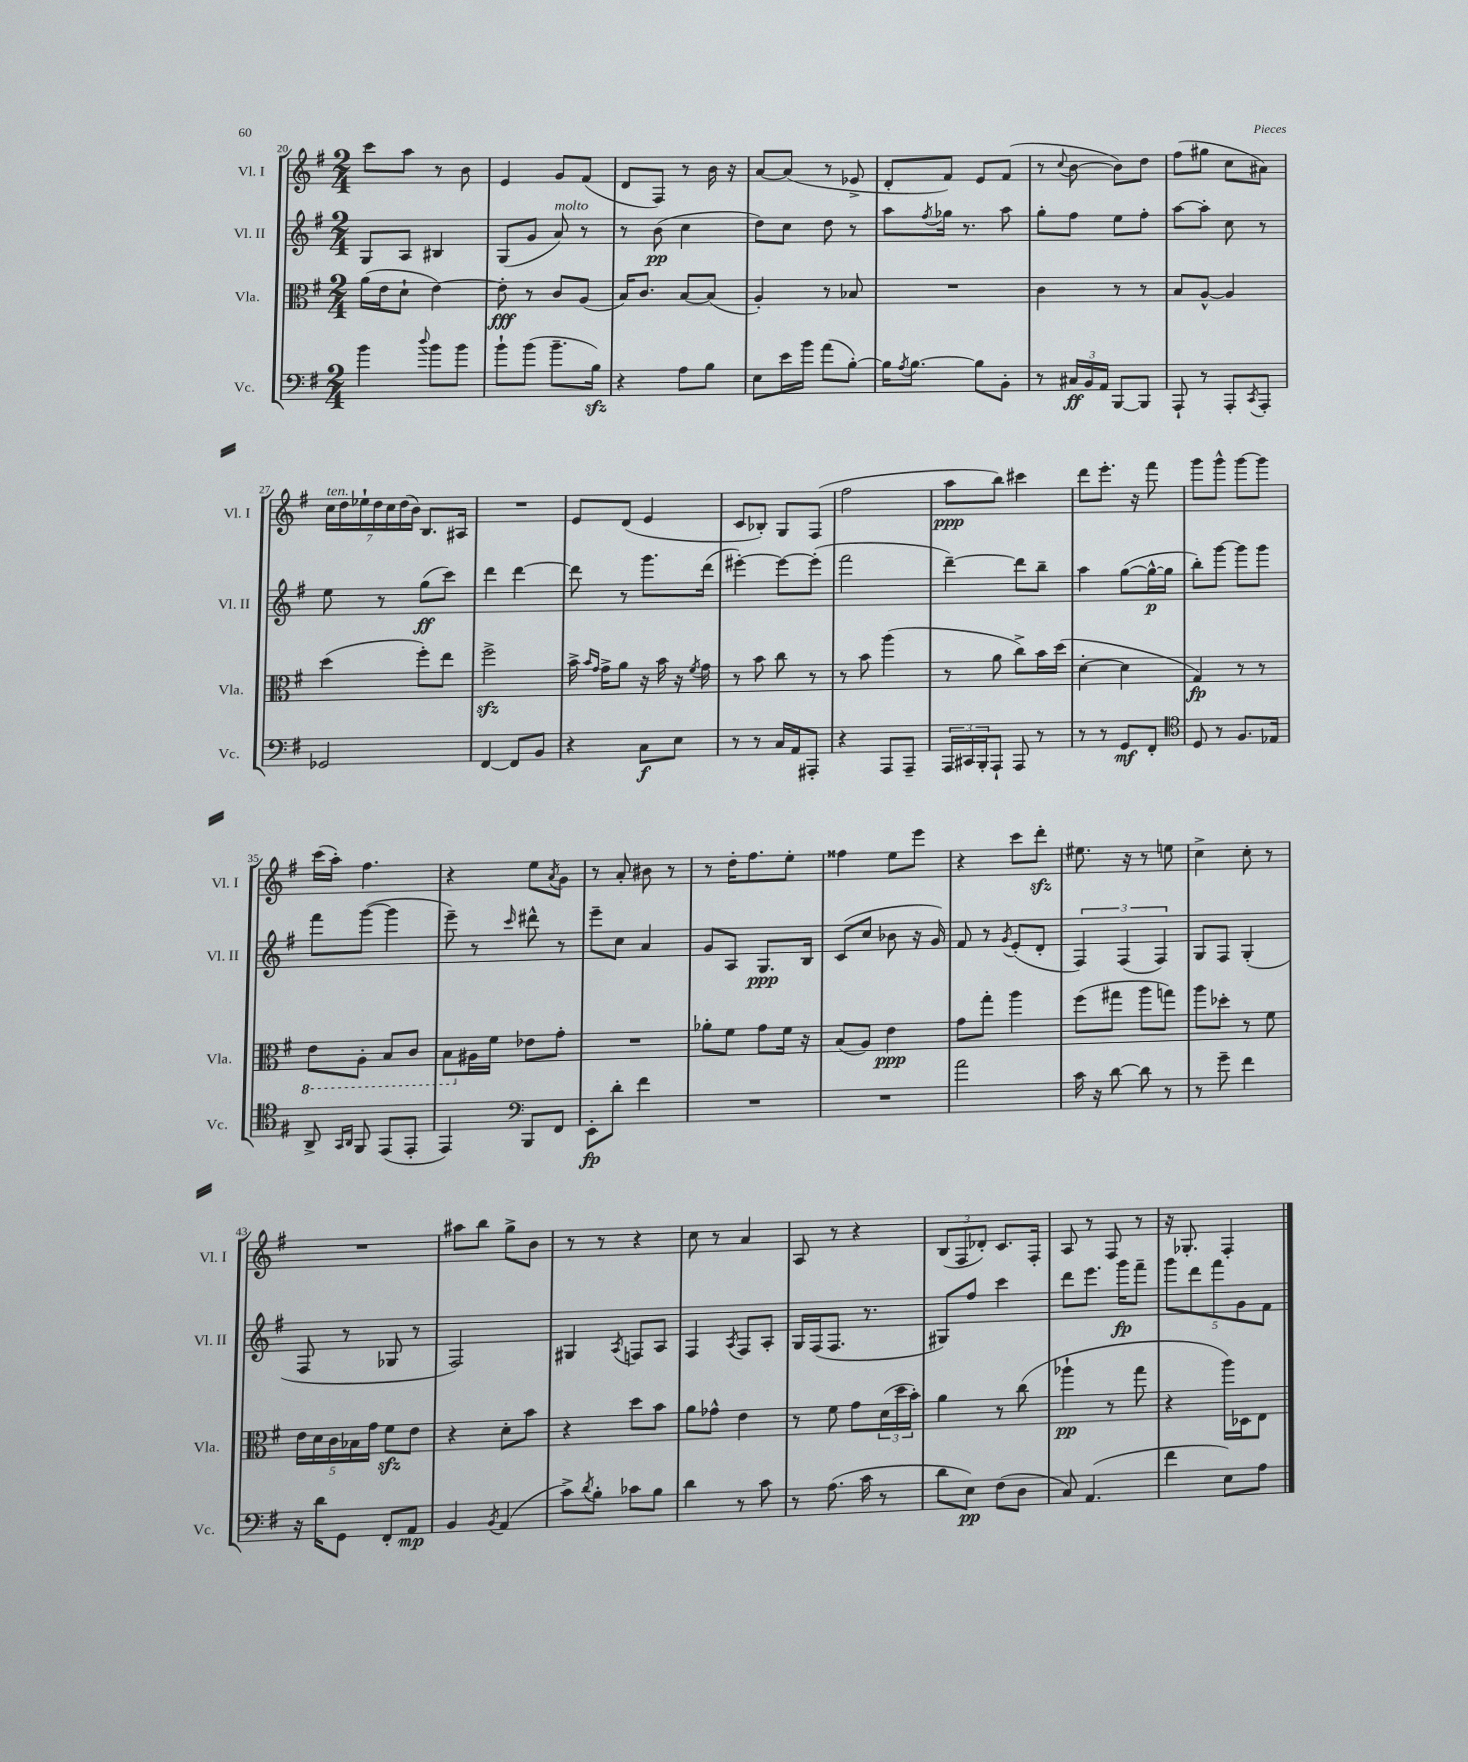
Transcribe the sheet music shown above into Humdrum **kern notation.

**kern	**kern	**kern	**kern
*staff4	*staff3	*staff2	*staff1
*clefF4	*clefC3	*clefG2	*clefG2
*k[f#]	*k[f#]	*k[f#]	*k[f#]
*M2/4	*M2/4	*M2/4	*M2/4
4b\	(16a\LL	8G/L	8ccc\L
.	16e\J	.	.
.	8d`\J	8A/J	8aa\J
8qqdd/	.	.	.
8b\L	[4e\)	4B#/	8r
8b\J	.	.	8b\
=	=	=	=
8b`\L	8e'\]	(8G/L	4e/
(8b\J	8r	8g/J	.
8.b~\L	8c/L	8a/)	8g/L
.	(8A/J	8r	(8f#/J
16B\Jk)	.	.	.
=	=	=	=
4r	16B/LK)	8r	8d/L
.	8.c/J	.	.
.	.	(8b\	8F#/J)
8A\L	[8B/L	4cc\	8r
8B\J	(8B/]J	.	16b\
.	.	.	16r
=	=	=	=
8E\L	4A'/)	8dd\L)	[8a/L
16e\L	.	8cc\J	(8a/]J
16b\JJ	.	.	.
(8a\L	8r	8dd\	8r
[8B'\J)	8B-/	8r	8e-^/
=	=	=	=
16B\]LK	2r	8aa\L	8d'/L
8qA/	.	.	.
[8.B\J	.	.	.
.	.	8qff#/	.
.	.	16gg-\Jk	8f#/J)
.	.	8.r	.
8B\]L	.	.	8e/L
8BB'\J	.	8aa\	(8f#/J
=	=	=	=
8r	4c\	8gg'\L	8r
.	.	.	8qqcc/
24C#/LL	.	8ff#\J	[8b\
24BB/	.	.	.
24AA/JJ	.	.	.
[8BBB/L	8r	8ee\L	8b\]L)
8BBB/]J	8r	8ff#'\J	8dd\J
=	=	=	=
8AAA`/	8B/L	[8aa\L	(8ff#\L
8r	[8A^^/J	8aa'\]J	8gg#\J
8AAA'/L	4A/]	8cc\	8cc\L
8qCC/	.	.	.
8AAA'/J	.	8r	8a#\J)
=	=	=	=
2GG-/	(4dd\	8ee\	28cc\LL
.	.	.	28dd\
.	.	.	28ee-`\
.	.	.	28dd\
.	.	8r	.
.	.	.	28cc\
.	.	.	(28dd\
.	.	.	28b\JJ)
.	8ff#'\L)	(8gg\L	8.B/L
.	8ee\J	8ccc\J)	.
.	.	.	16A#/Jk
=	=	=	=
[4FF#/	2ff#^\	4ddd\	2r
8FF#/]L	.	[4ddd\	.
8BB/J	.	.	.
=	=	=	=
4r	16b^\	8ddd\]	8e/L
.	16qqb/LL	.	.
.	16qqg/JJ	.	.
.	16g^\LK	.	.
.	8a\J	8r	(8d/J
8C\L	16r	8.ggg\L	4e/
.	16b\	.	.
8E\J	16r	.	.
.	8qf#/	.	.
.	16g\	(16ddd\Jk	.
=	=	=	=
8r	8r	[4eee#'\)	8c/L
8r	8b\	.	8B-'/J)
16C/LL	8cc\	8eee#\_L	8G/L
16AA/J	.	.	.
8AAA#'/J	8r	(8eee#'\]J	(8F#/J
=	=	=	=
4r	8r	2fff#\	2ff#\
.	8b\	.	.
8AAA/L	(4aa\	.	.
8AAA~/J	.	.	.
=	=	=	=
24AAA/LL	8r	[4ddd~\)	8aa\L
24CC#/	.	.	.
24BBB'/J	.	.	.
8AAA`/J	8a\	.	8bb\J)
8AAA/	8cc^\L)	8ddd\]L	4ccc#\
8r	16b\L	8bb~\J	.
.	(16dd\JJ	.	.
=	=	=	=
8r	[4d'\	4aa\	8ddd\L
8r	.	.	8.eee'\J
8GG/L	4d\]	([8gg\L	.
.	.	.	16r
8FF#'/J	.	16gg^^\_L	8fff#\
.	.	16gg\]JJ	.
=	=	=	=
*clefC4	*	*	*
8D/	4G/)	8bb'\L)	8ggg\L
8r	.	[8ggg\J	8ggg^^\J
8.F#/L	8r	8ggg\]L	[8ggg\L
.	8r	8ggg\J	8ggg\]J
16E-/Jk	.	.	.
=	=	=	=
8AA^/	8E\L	8fff#\L	(16ccc\LL
.	.	.	16aa'\JJ)
16qqGG/LL	.	.	.
16qqAA/JJ	.	.	.
8FF#/	8AA'\J	([8ggg\J	4.ff#\
(8EE/L	8BB/L	4ggg\]	.
8EE'/J	8C/J	.	.
=	=	=	=
4EE/)	8BB\L	8eee~\)	4r
.	16A#\L	8r	.
.	16f#\JJ	.	.
*clefF4	*	*	*
.	.	16qqccc/	.
8BBB/L	8e-\L	8ddd#^^\	8ee\L
.	.	.	8qa/
8FF#/J	8g'\J	8r	8g\J
=	=	=	=
8EE'\L	2r	8eee~\L	8r
8d'\J	.	8cc\J	8a'/
4f#\	.	4a/	8b#\
.	.	.	8r
=	=	=	=
2r	8a-'\L	8g/L	8r
.	8f#\J	8A/J	16dd'\LK
.	.	.	8.ff#\
.	8g\L	8.G/L	.
.	16f#\Jk	.	8ee'\J
.	16r	16B/Jk	.
=	=	=	=
2r	(8B/L	(8c/L	4ff##\
.	8A/J)	8cc/J	.
.	4e\	8b-\	8ee\L
.	.	16r	8eee\J
.	.	16g/)	.
=	=	=	=
2a\	8g\L	8f#/	4r
.	8gg'\J	8r	.
.	.	8qg/	.
.	4aa\	(8e'/L	8ccc\L
.	.	8d'/J	8ddd'\J
=	=	=	=
16c\	(8ff#\L	6F#/)	8.ee#\
16r	.	.	.
[8d\	8gg#\J	.	.
.	.	(6F#/	.
.	.	.	16r
8d\]	8aa\L	.	8r
.	.	6F#/)	.
8r	8gg\J)	.	8ee\
=	=	=	=
8r	8aa\L	8G/L	4cc^\
8g~\	8dd-'\J	8F#/J	.
4f#\	8r	(4G'/	8cc'\
.	8f#\	.	8r
=	=	=	=
16r	20e\LL	8F#/	2r
.	20d\	.	.
16d\LK	.	.	.
.	20c\	.	.
8GG\J	.	8r	.
.	20B-\	.	.
.	20g\JJ	.	.
8FF#'/L	8f#\L	8G-/	.
8AA/J	8e\J	8r	.
=	=	=	=
4BB/	4r	2F#/)	8aa#\L
.	.	.	8bb\J
8qBB/	.	.	.
(4AA/	8d'\L	.	8gg^\L
.	8b\J	.	8b\J
=	=	=	=
8c^\L)	4r	4G#/	8r
8qd/	.	.	.
8B'\J	.	.	8r
.	.	8qA/	.
8c-\L	8dd\L	8F/L	4r
8B\J	8b\J	8A/J	.
=	=	=	=
4d\	8a\L	4F#/	8cc\
.	8g-^^\J	.	8r
.	.	8qA/	.
8r	4e\	8F#/L	4a/
8c\	.	8A'/J	.
=	=	=	=
8r	8r	16G/LL	8A/
.	.	(16F#/J	.
(8.A\	8f#\	8.F#/J	8r
.	8g\L	.	4r
16c\	.	8.r	.
8r	(24d\L	.	.
.	24dd\	.	.
.	24b'\JJ)	.	.
=	=	=	=
8d\L	4a\	8G#/L)	(12B/L
.	.	.	12F#/
8E\J)	.	8ff#/J	.
.	.	.	12d-'/J)
(8F#\L	8r	4ccc\	8.c/L
8D\J	(8cc\	.	.
.	.	.	16F#'/Jk
=	=	=	=
8C/)	4aa-`\	8ddd\L	8A/
(4.AA/	.	8.eee\J	8r
.	8r	.	8F#/
.	.	16ggg\LK	.
.	8gg\	8fff#~\J	8r
=	=	=	=
4f#\	4r	10ggg\L	16r
.	.	.	8.G-'/
.	.	10ddd\	.
.	.	10fff#\	.
8E\L)	16aa\LL)	.	4F#'/
.	.	10g\	.
.	16D-\J	.	.
8A\J	8E\J	.	.
.	.	10f#\J	.
==	==	==	==
*-	*-	*-	*-
